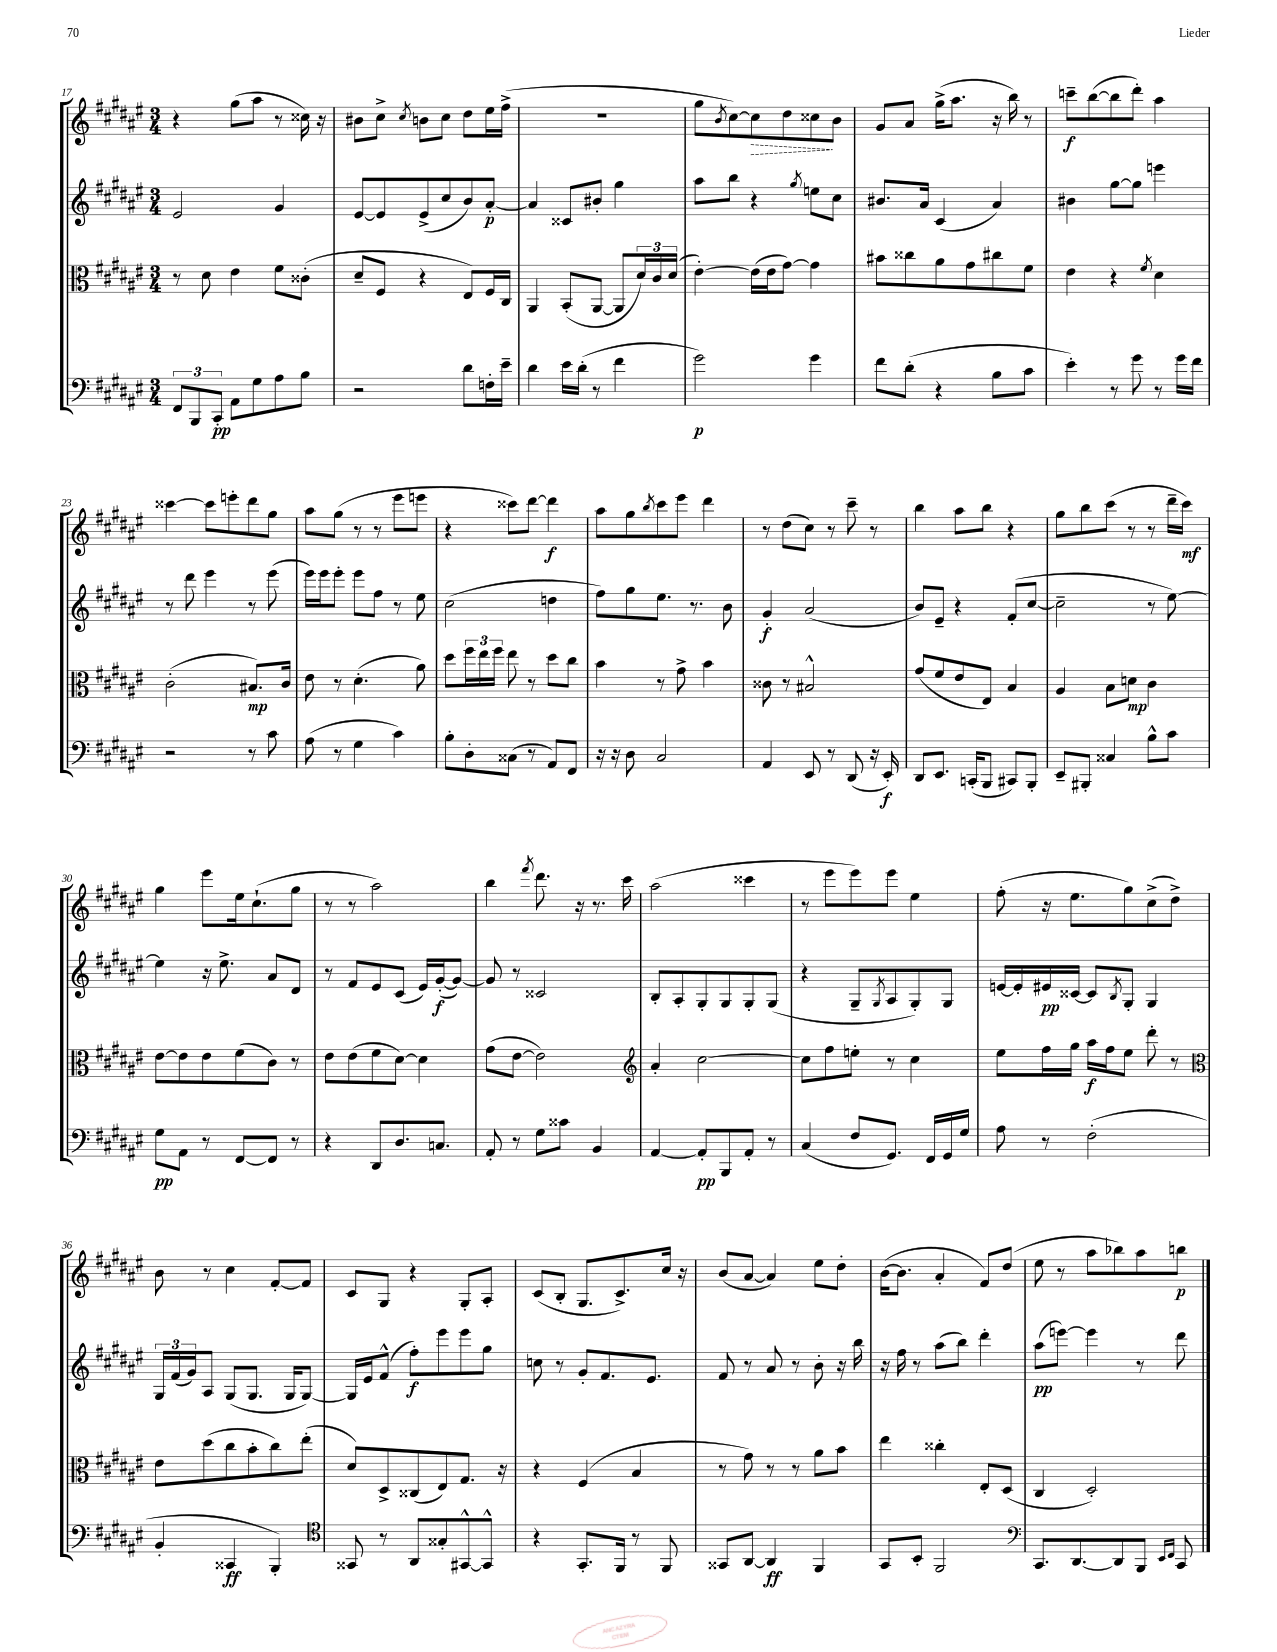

**kern	**dynam	**kern	**dynam	**kern	**dynam	**kern	**dynam
*part4	*part4	*part3	*part3	*part2	*part2	*part1	*part1
*staff4	*staff4	*staff3	*staff3	*staff2	*staff2	*staff1	*staff1
*clefF4	*	*clefC3	*	*clefG2	*	*clefG2	*
*k[f#c#g#d#a#e#]	*	*k[f#c#g#d#a#e#]	*	*k[f#c#g#d#a#e#]	*	*k[f#c#g#d#a#e#]	*
*M3/4	*	*M3/4	*	*M3/4	*	*M3/4	*
=17	=17	=17	=17	=17	=17	=17	=17
12FF#/L	.	8r	.	2e#/	.	4r	.
12BBB/	.	.	.	.	.	.	.
.	.	8d#\	.	.	.	.	.
12CC#'/J	pp	.	.	.	.	.	.
8AA#\L	.	4e#\	.	.	.	(8gg#\L	.
8G#\	.	.	.	.	.	8aa#\J	.
8A#\	.	8f#\L	.	4g#/	.	8r	.
8B\J	.	(8c##X'\J	.	.	.	16cc##X\)	.
.	.	.	.	.	.	16r	.
=18	=18	=18	=18	=18	=18	=18	=18
2r	.	8d#~/L	.	[8e#/L	.	8b#X\L	.
.	.	8F#/J	.	8e#/]	.	8cc#^\J	.
.	.	.	.	.	.	8qcc#/	.
.	.	4r	.	(8e#^/	.	8bn\L	.
.	.	.	.	8cc#/	.	8cc#\J	.
8d#\L	.	8E#/L)	.	8b/)	.	8dd#\L	.
16Fn'\L	.	16F#/L	.	[8a#'/J	p	16ee#\L	.
16e#~\JJ	.	16C#/JJ	.	.	.	(16ff#^\JJ	.
=19	=19	=19	=19	=19	=19	=19	=19
4d#\	.	4AA#/	.	4a#/]	.	2.r	.
16e#\LL	.	(8BB'/L	.	8c##X/L	.	.	.
(16d#'\JJ	.	.	.	.	.	.	.
8r	.	[8AA#/J	.	8b#X'/J	.	.	.
4f#\	.	8AA#/L]	.	4gg#\	.	.	.
.	.	24d#/L)	.	.	.	.	.
.	.	24c#/	.	.	.	.	.
.	.	(24d#/JJ	.	.	.	.	.
=20	=20	=20	=20	=20	=20	=20	=20
2g#\)	p	[4e#'\)	.	8aa#\L	.	8gg#\L	.
.	.	.	.	.	.	8qb/	.
.	.	.	.	8bb\J	.	[8cc#\)	.
!	!	!	!	!	!	!	!LO:HP:b
.	.	(16e#\LL]	.	4r	.	8cc#\]	>
.	.	16e#\J	.	.	.	.	.
.	.	[8g#\J)	.	.	.	8dd#\	.
.	.	.	.	8qgg#/	.	.	.
4g#\	.	4g#\]	.	8een\L	.	8cc##X\	.
.	.	.	.	8cc#\J	.	8b\J	]
=21	=21	=21	=21	=21	=21	=21	=21
8f#\L	.	8b#X\L	.	8.b#X/L	.	8g#/L	.
(8d#'\J	.	8cc##X\	.	.	.	8a#/J	.
.	.	.	.	16a#/Jk	.	.	.
4r	.	8a#\	.	(4c#/	.	(16gg#^\KL	.
.	.	.	.	.	.	8.aa#\J	.
.	.	8g#\	.	.	.	.	.
8B\L	.	8cc#X\	.	4a#/)	.	16r	.
.	.	.	.	.	.	16bb\)	.
8c#\J	.	8f#\J	.	.	.	8r	.
=22	=22	=22	=22	=22	=22	=22	=22
4e#'\)	.	4e#\	.	4b#X\	.	8cccn~\L	f
.	.	.	.	.	.	([8bb\	.
8r	.	4r	.	[8gg#\L	.	8bb\]	.
8g#\	.	.	.	8gg#\J]	.	8ddd#'\J)	.
.	.	8qf#/	.	.	.	.	.
8r	.	4d#\	.	4eeen\	.	4aa#\	.
16g#\LL	.	.	.	.	.	.	.
16f#\JJ	.	.	.	.	.	.	.
!!LO:LB:g=z
=23	=23	=23	=23	=23	=23	=23	=23
2r	.	(2c#'\	.	8r	.	[4ccc##X\	.
.	.	.	.	8ddd#\	.	.	.
.	.	.	.	4eee#\	.	8ccc##\L]	.
.	.	.	.	.	.	8eeen'\	.
8r	.	8.B#X/L)	mp	8r	.	8ddd#\	.
8c#\	.	.	.	(8eee#\	.	8gg#\J	.
.	.	16c#/Jk	.	.	.	.	.
=24	=24	=24	=24	=24	=24	=24	=24
(8A#\	.	8e#\	.	16eee#\LL)	.	8aa#\L	.
.	.	.	.	16eee#\J	.	.	.
8r	.	8r	.	8eee#'\J	.	(8gg#\J	.
4G#\	.	(4.d#'\	.	8eee#\L	.	8r	.
.	.	.	.	8ff#\J	.	8r	.
4c#\)	.	.	.	8r	.	8eee#\L	.
.	.	8a#\)	.	8ee#\	.	8eeen\J	.
=25	=25	=25	=25	=25	=25	=25	=25
8B'\L	.	8dd#\L	.	(2cc#\	.	4r	.
8D#'\	.	24ff#\L	.	.	.	.	.
.	.	24ee#\	.	.	.	.	.
.	.	24ff#\JJ	.	.	.	.	.
(8C##X\J	.	8ee#\	.	.	.	8ccc##X\L)	.
8r	.	8r	.	.	.	[8ddd#\J	.
8AA#/L)	.	8dd#\L	.	4ddn\	.	4ddd#\]	f
8FF#/J	.	8cc#\J	.	.	.	.	.
=26	=26	=26	=26	=26	=26	=26	=26
16r	.	4b\	.	8ff#\L)	.	8aa#\L	.
16r	.	.	.	.	.	.	.
8D#\	.	.	.	8gg#\	.	8gg#\	.
.	.	.	.	.	.	8qbb/	.
2C#/	.	8r	.	8.ee#\J	.	8ccc#\	.
.	.	8g#^\	.	.	.	8eee#\J	.
.	.	.	.	8.r	.	.	.
.	.	4b\	.	.	.	4ddd#\	.
.	.	.	.	8b\	.	.	.
=27	=27	=27	=27	=27	=27	=27	=27
4AA#/	.	8c##X\	.	4g#'/	f	8r	.
.	.	8r	.	.	.	(8dd#\L	.
8EE#/	.	2B#X^^/	.	(2a#/	.	8cc#\J)	.
8r	.	.	.	.	.	8r	.
(8DD#/	.	.	.	.	.	8ccc#~\	.
16r	.	.	.	.	.	8r	.
16EE#'/)	f	.	.	.	.	.	.
=28	=28	=28	=28	=28	=28	=28	=28
8DD#/L	.	(8g#/L	.	8b/L)	.	4bb\	.
8.EE#/J	.	8f#/	.	8e#~/J	.	.	.
.	.	8e#/	.	4r	.	8aa#\L	.
(16CCn'/KL	.	.	.	.	.	.	.
8BBB/J	.	8E#/J)	.	.	.	8bb\J	.
8CC#X/L)	.	4B/	.	(8f#'/L	.	4r	.
8BBB'/J	.	.	.	[8cc#/J	.	.	.
=29	=29	=29	=29	=29	=29	=29	=29
8EE#~/L	.	4A#/	.	2cc#~\]	.	8gg#\L	.
8BBB#X'/J	.	.	.	.	.	8bb\	.
4C##X/	.	8B\L	.	.	.	(8ccc#\J	.
.	.	8dn\J	mp	.	.	8r	.
8B^^\L	.	4c#\	.	8r	.	8r	.
8c#\J	.	.	.	[8ee#\)	.	16ddd#~\LL	.
.	.	.	.	.	.	16ccc#\JJ)	mf
!!LO:LB:g=z
=30	=30	=30	=30	=30	=30	=30	=30
8G#\L	pp	[8e#\L	.	4ee#\]	.	4gg#\	.
8AA#\J	.	8e#\]	.	.	.	.	.
8r	.	8e#\	.	16r	.	8eee#\L	.
.	.	.	.	8.ee#^\	.	.	.
[8FF#/L	.	(8f#\	.	.	.	16ee#\k	.
.	.	.	.	.	.	(8.cc#`\	.
8FF#/J]	.	8c#\J)	.	8a#/L	.	.	.
8r	.	8r	.	8d#/J	.	8gg#\J	.
=31	=31	=31	=31	=31	=31	=31	=31
4r	.	8e#\L	.	8r	.	8r	.
.	.	(8e#\	.	8f#/L	.	8r	.
8DD#/L	.	8f#\	.	8e#/	.	2aa#\)	.
8.D#/	.	[8d#\J)	.	(8c#/J	.	.	.
.	.	4d#\]	.	16e#/LL)	.	.	.
8.Cn/J	.	.	.	([16g#'/J	f	.	.
.	.	.	.	8g#/J_)	.	.	.
=32	=32	=32	=32	=32	=32	=32	=32
8AA#'/	.	(8g#\L	.	8g#/]	.	4bb\	.
8r	.	[8e#\J	.	8r	.	.	.
.	.	.	.	.	.	8qfff#/	.
8G#\L	.	2e#\])	.	2c##X/	.	8.ddd#\	.
8c##X\J	.	.	.	.	.	.	.
.	.	.	.	.	.	16r	.
4BB/	.	.	.	.	.	8.r	.
.	.	.	.	.	.	16ccc#\	.
=33	=33	=33	=33	=33	=33	=33	=33
*	*	*clefG2	*	*	*	*	*
[4AA#/	.	4a#'/	.	8B'/L	.	(2aa#\	.
.	.	.	.	8A#'/	.	.	.
8AA#'/L]	pp	[2cc#\	.	8G#'/	.	.	.
8BBB/	.	.	.	8G#/	.	.	.
8AA#'/J	.	.	.	8G#'/	.	4ccc##X\	.
8r	.	.	.	(8G#/J	.	.	.
=34	=34	=34	=34	=34	=34	=34	=34
(4C#/	.	8cc#\L]	.	4r	.	8r	.
.	.	8ff#\	.	.	.	8eee#\L	.
8F#/L	.	8een'\J	.	8G#~/L	.	8eee#\)	.
.	.	.	.	8qG#/	.	.	.
8.GG#/J)	.	8r	.	8A#/	.	8eee#\J	.
.	.	4cc#\	.	8G#'/)	.	4ee#\	.
16FF#/LL	.	.	.	.	.	.	.
16GG#/	.	.	.	8G#/J	.	.	.
16G#/JJ	.	.	.	.	.	.	.
=35	=35	=35	=35	=35	=35	=35	=35
8A#\	.	8ee#\L	.	[16en/LL	.	(8ff#'\	.
.	.	.	.	16e'/]	.	.	.
8r	.	16ff#\L	.	16e#X/	pp	16r	.
.	.	16gg#\JJ	.	[16c##X/JJ	.	8.ee#\L	.
(2F#'\	.	16aa#\LL	f	8c##/L]	.	.	.
.	.	16ff#\J	.	.	.	.	.
.	.	.	.	8qB/	.	.	.
.	.	8ee#\J	.	8G#'/J	.	8gg#\)	.
.	.	8ddd#'\	.	4G#/	.	(8cc#^\	.
.	.	8r	.	.	.	8dd#^\J)	.
!!LO:LB:g=z
=36	=36	=36	=36	=36	=36	=36	=36
*	*	*clefC3	*	*	*	*	*
4BB'/	.	8e#\L	.	24G#/LL	.	8b\	.
.	.	.	.	(24f#/	.	.	.
.	.	.	.	24g#/J)	.	.	.
.	.	(8dd#\	.	8A#/J	.	8r	.
4CC##X/	ff	8cc#\	.	(8G#/L	.	4cc#\	.
.	.	8b'\	.	8.G#/J	.	.	.
4BBB'/)	.	8cc#\)	.	.	.	[8f#'/L	.
.	.	.	.	16G#/KL	.	.	.
.	.	(8ee#'\J	.	[8G#/J)	.	8f#/J]	.
=37	=37	=37	=37	=37	=37	=37	=37
*clefC4	*	*	*	*	*	*	*
8GG##X/	.	8d#/L)	.	16G#/LL]	.	8c#/L	.
.	.	.	.	16e#/J	.	.	.
8r	.	8D#^/	.	(8f#^^/J	.	8G#/J	.
8AA#/L	.	(8C##X/	.	8ff#'\L)	f	4r	.
8G##X'/	.	8E#/)	.	8eee#\	.	.	.
[8GG#X^^/	.	8.G#/J	.	8eee#\	.	8G#'/L	.
8GG#^^/J]	.	.	.	8gg#\J	.	8A#'/J	.
.	.	16r	.	.	.	.	.
=38	=38	=38	=38	=38	=38	=38	=38
4r	.	4r	.	8ccn\	.	(8c#/L	.
.	.	.	.	8r	.	8B'/J	.
8.GG#'/L	.	(4F#/	.	8g#'/L	.	8.G#/L	.
.	.	.	.	8.f#/	.	.	.
16FF#/Jk	.	.	.	.	.	8.c#^/)	.
8r	.	4B/	.	.	.	.	.
.	.	.	.	8.e#/J	.	.	.
8FF#/	.	.	.	.	.	16cc#/Jk	.
.	.	.	.	.	.	16r	.
=39	=39	=39	=39	=39	=39	=39	=39
8GG##X/L	.	8r	.	8f#/	.	(8b/L	.
[8AA#/J	.	8g#\)	.	8r	.	[8a#/J	.
4AA#/]	ff	8r	.	8a#/	.	4a#/])	.
.	.	8r	.	8r	.	.	.
4FF#/	.	8a#\L	.	8b'\	.	8ee#\L	.
.	.	8b\J	.	16r	.	8dd#'\J	.
.	.	.	.	16bb\	.	.	.
=40	=40	=40	=40	=40	=40	=40	=40
8GG#/L	.	4ee#\	.	16r	.	([16b\KL	.
.	.	.	.	16ff#\	.	8.b\J]	.
8BB'/J	.	.	.	8r	.	.	.
2FF#/	.	4cc##X'\	.	(8aa#\L	.	4a#'/	.
.	.	.	.	8bb\J)	.	.	.
.	.	8E#'/L	.	4ddd#'\	.	8f#/L)	.
.	.	(8D#/J	.	.	.	(8dd#/J	.
=41	=41	=41	=41	=41	=41	=41	=41
*clefF4	*	*	*	*	*	*	*
8.CC#/L	.	4C#/	.	(8aa#\L	pp	8ee#\	.
.	.	.	.	[8eeen\J)	.	8r	.
[8.DD#/	.	.	.	.	.	.	.
.	.	2D#'/)	.	4eee\]	.	8aa#\L	.
8DD#/]	.	.	.	.	.	8bb-X\)	.
8BBB/J	.	.	.	8r	.	8aa#\	.
16qqEE#/LL	.	.	.	.	.	.	.
16qqFF#/JJ	.	.	.	.	.	.	.
8CC#/	.	.	.	8ddd#\	.	8bbn\J	p
==	==	==	==	==	==	==	==
*-	*-	*-	*-	*-	*-	*-	*-
